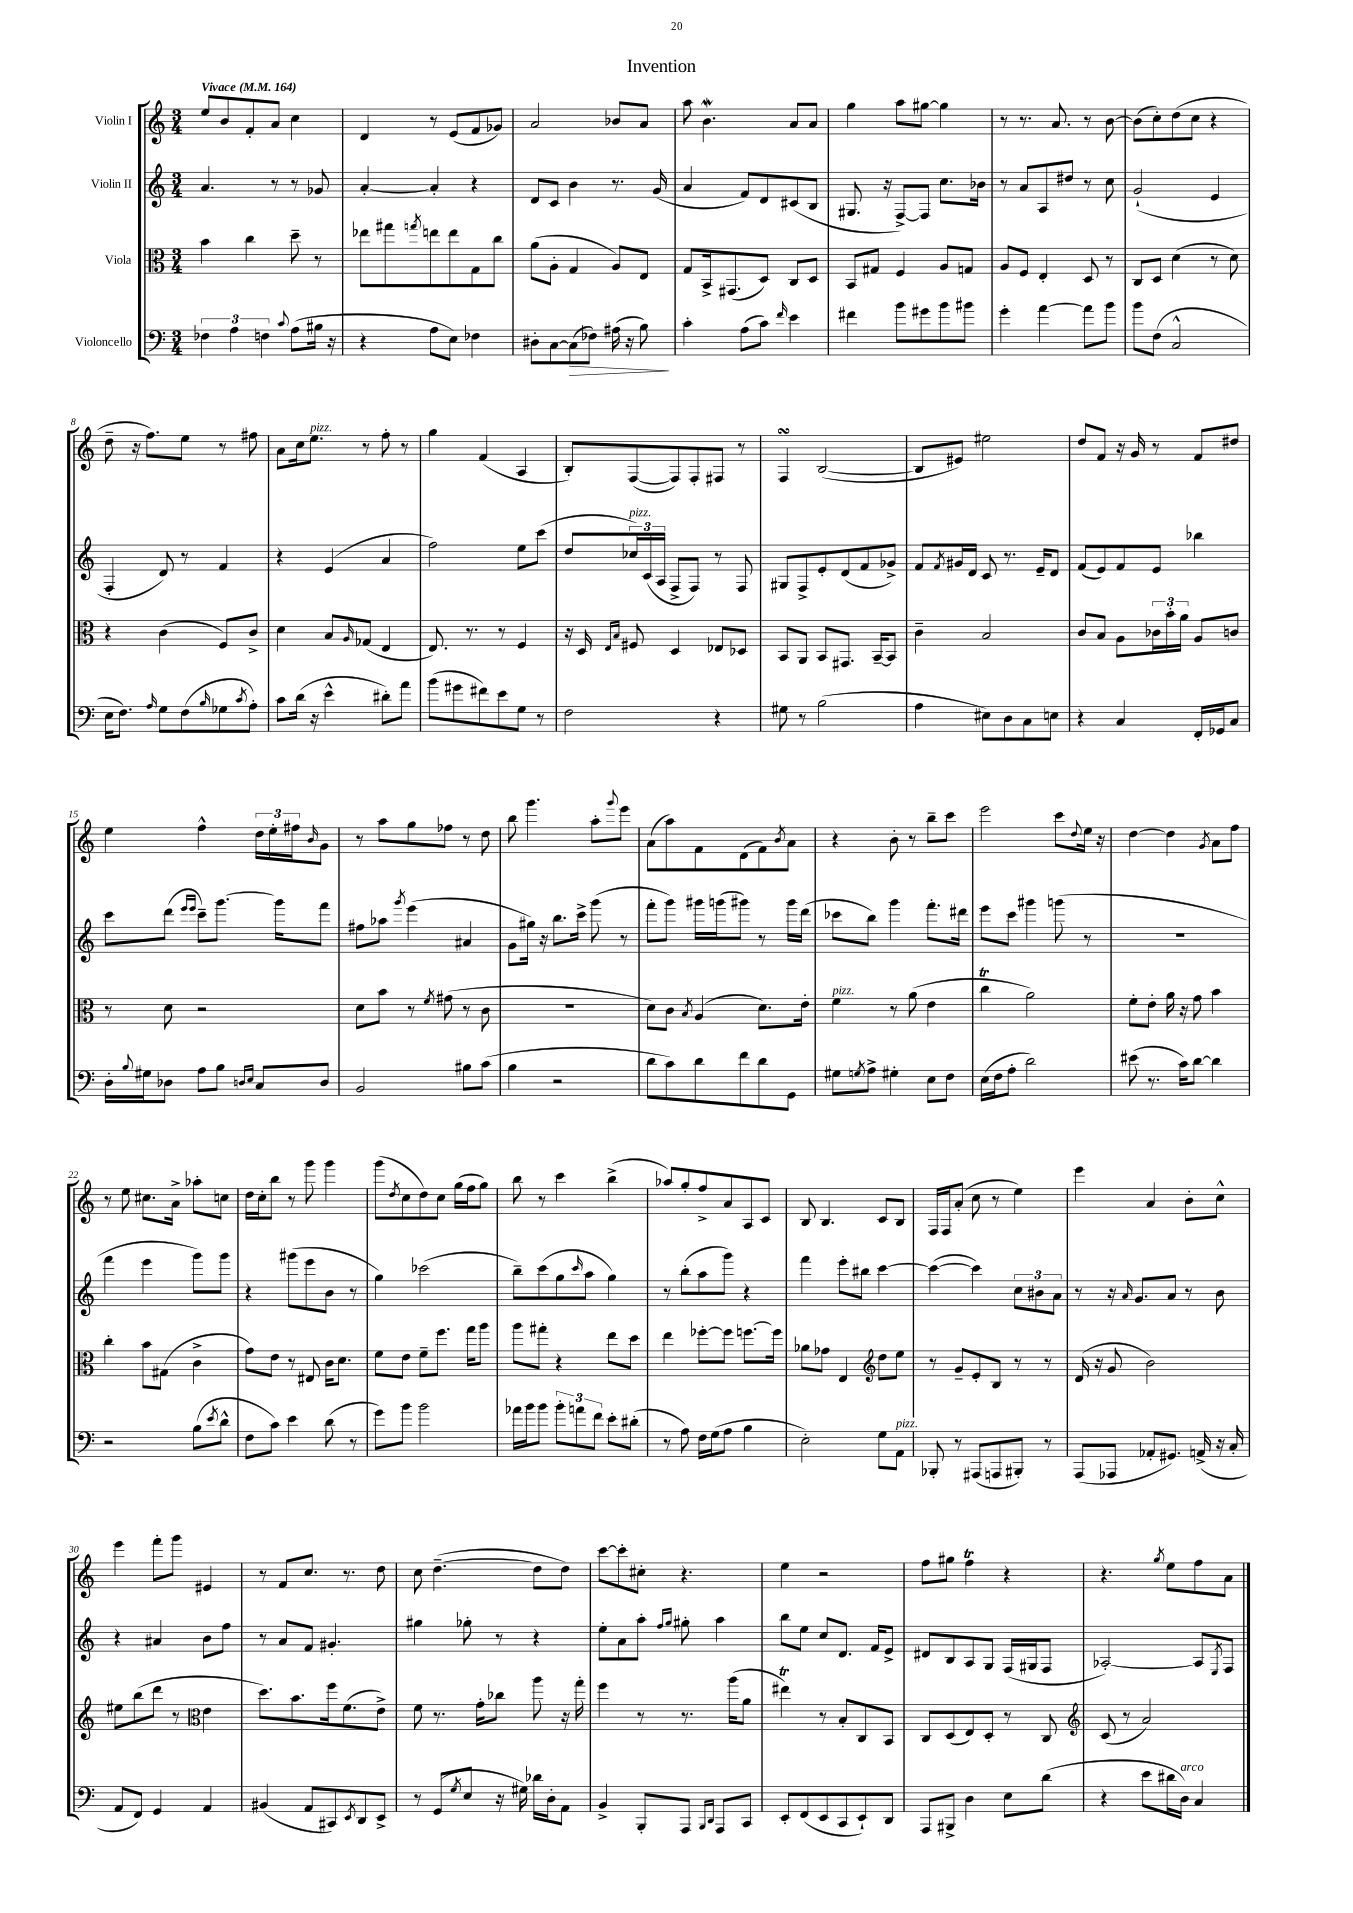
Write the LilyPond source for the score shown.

\header { title = "Invention" }
<<
\new StaffGroup <<
\new Staff = "s0" \with { instrumentName = "Violin I" } {
    \clef treble \key c \major \numericTimeSignature \time 3/4 \tempo "Vivace" 4 = 164
    e''8 b'8 f'8-. a'8 c''4 |
    d'4 r8 e'8( f'8 ges'8) |
    a'2 bes'8 a'8 |
    a''8 b'4.\mordent a'8 a'8 |
    g''4 a''8 gis''8~ gis''4 |
    r8 r8. a'8. r8 b'8~ |
    b'8( c''8-.) d''8( c''8 r4 |
    d''8-- r16 f''8.) e''8 r8 fis''8 |
    a'8 c''16 e''8.^\markup { \italic "pizz." } r8 f''8-. r8 |
    g''4 f'4( a4 |
    b8-.) f8~( f8) f8-. fis8 r8 |
    f4\turn b2~( |
    b8 eis'8) eis''2 |
    d''8 f'8 r16 g'16 r8 f'8 dis''8 |
    e''4 f''4-^ \tuplet 3/2 { d''16 e''16-. fis''16 } \grace { b'16 } g'8 |
    r8 a''8 g''8 fes''8 r8 d''8 |
    b''8 g'''4. a''8-. \appoggiatura { g'''8 } e'''8 |
    a'8( a''8) f'8 d'8( f'8) \acciaccatura { b'8 } a'8 |
    r4 b'8-. r8 b''8-- c'''8 |
    e'''2 c'''8 \appoggiatura { d''8 } e''16 r16 |
    d''4~ d''4 \acciaccatura { g'8 } a'8 f''8 |
    r8 e''8 cis''8. a'16-> aes''8-. c''8 |
    d''16 c''16-. b''8 r8 g'''8 g'''4 |
    g'''8( \acciaccatura { d''8 } c''8 d''8) c''8 g''16( f''16 g''8) |
    b''8 r8 c'''4 b''4->( |
    aes''8) g''8-. f''8-> a'8 a8 c'8 |
    b8 b4. c'8 b8 |
    f16 f16 a'8-.( c''8 r8 e''4) |
    e'''4 a'4 b'8-. c''8-^ |
    e'''4 f'''8-. g'''8 eis'4 |
    r8 f'8 c''8. r8. d''8 |
    c''8 d''4.~--( d''8 d''8) |
    c'''8~ c'''8-. cis''8-. r4. |
    e''4 r2 |
    f''8 gis''8 f''4\trill r4 |
    r4. \acciaccatura { g''8 } e''8 f''8 a'8 \bar "|." |
}
\new Staff = "s1" \with { instrumentName = "Violin II" } {
    \clef treble \key c \major \numericTimeSignature \time 3/4
    a'4. r8 r8 ges'8 |
    a'4~-. a'4-. r4 |
    d'8 c'8 b'4 r8. g'16( |
    a'4 f'8) d'8 cis'8( b8 |
    gis8. r16 f8~->) f8 c''8. bes'16 |
    r8 a'8 a8 dis''8 r8 c''8 |
    g'2-!( e'4 |
    f4-. d'8) r8 f'4 |
    r4 e'4( a'4 |
    f''2) e''8 c'''8( |
    d''8 \tuplet 3/2 { ces''16^\markup { \italic "pizz." }) c'16( a16 } f8-> f8) r8 f8 |
    gis8 f8-> e'8-. d'8( f'8 ges'8->) |
    f'8 \acciaccatura { f'8 } gis'16 d'16 c'8 r8. e'16-- d'8 |
    f'8( e'8) f'8 e'8 bes''4 |
    c'''8 d'''8( \grace { e'''16 e'''16 } c'''8--) g'''8.~ g'''16 f'''8 |
    fis''8 aes''8 \acciaccatura { g'''8 } e'''4( ais'4 |
    g'8 gis''16) r16 b''8. c'''16-> g'''8( r8 |
    f'''8-. g'''8) gis'''16 g'''16( gis'''8) r8 gis'''16 d'''16( |
    ces'''8 b''8) g'''4 f'''8.-. dis'''16 |
    e'''8 c'''8 gis'''4 g'''8( r8 |
    R2. |
    f'''4 e'''4 g'''8) g'''8 |
    r4 gis'''8( e'''8 b'8 r8 |
    g''4) ces'''2( |
    b''8--) c'''8( g''8 \grace { c'''16 } a''8 g''4) |
    r8 b''8-.( a''8 g'''8) r4 |
    f'''4 e'''8-. bis''8 c'''4~ |
    c'''4~( c'''4) \tuplet 3/2 { c''8 bis'8 a'8 } |
    r8 r16 \grace { a'16 } g'8. a'8 r8 b'8 |
    r4 ais'4 b'8 f''8 |
    r8 a'8 f'8 gis'4.-. |
    gis''4 ges''8-. r8 r4 |
    e''8-. a'8 a''8-. \grace { f''16 g''16 } gis''8-. a''4 |
    b''8 e''8 c''8 d'8. f'16 e'8-> |
    dis'8 b8 a8 g8 f16( gis16 f8 |
    aes2~-.) aes8 \acciaccatura { e8 } f8 \bar "|." |
}
\new Staff = "s2" \with { instrumentName = "Viola" } {
    \clef alto \key c \major \numericTimeSignature \time 3/4
    b'4 c''4 d''8-- r8 |
    ees''8 gis''8 \acciaccatura { g''8 } e''8 e''8 g8 c''8 |
    a'8( a8-. g4 a8) e8 |
    g8 b,16-> gis,8.( d8) c8 d8 |
    b,8 gis8 f4 a8 g8 |
    a8 f8 e4-. d8 r8 |
    c8 d8 d'4( r8 d'8) |
    r4 c'4( f8) c'8-> |
    d'4 b8 \grace { a16 } ges8( e4 |
    e8.) r8. r8 f4 |
    r16 d16 \grace { e16 b16 } fis8 d4 ees8 des8 |
    b,8 a,8 b,8 gis,8. b,16~-- b,8 |
    c'4-- b2 |
    c'8 b8 a8 \tuplet 3/2 { ces'16 b'16-. a'16 } a8 c'8 |
    r8 d'8 r2 |
    d'8 b'8 r8 \acciaccatura { f'8 } gis'8( r8 c'8 |
    R2. |
    d'8) c'8 \acciaccatura { b8 } a4( d'8.) e'16-. |
    f'4^\markup { \italic "pizz." } r8 a'8( e'4 |
    c''4\trill a'2) |
    f'8-. e'8-. a'16 r16 g'8 b'4 |
    c''4-. b'8 gis8( c'4-> |
    g'8) e'8 r8 eis8 c'16 d'8. |
    f'8 e'8 f'8-- f''8. g''16 a''8 |
    a''8 gis''8-. r4 e''8 d''8 |
    e''4 fes''8~-. fes''8 f''8.~ f''16 |
    aes'8 ges'8 e4 \clef treble d''8 e''8 |
    r8 g'8-- e'8-. b8 r8 r8 |
    d'16( r16 g'8 b'2) |
    eis''8 b''8( d'''8 r8 \clef alto e'4 |
    d''8.) b'8. f''16 f'8.( e'8->) |
    f'8 r8. g'16-. ces''8 a''8 r16 g''16-. |
    f''4 r8 r8. a''16( a'8 |
    eis''4\trill) r8 b8-. c8 b,8 |
    c8 d8( e8) d8-. r8 c8 |
    \clef treble c'8( r8 a'2) \bar "|." |
}
\new Staff = "s3" \with { instrumentName = "Violoncello" } {
    \clef bass \key c \major \numericTimeSignature \time 3/4
    \tuplet 3/2 { fes4 a4 f4 } \appoggiatura { c'8 } a8( bis16 r16 |
    r4 a8 e8) fes4 |
    dis8-. c8~ c8\>( fes8) ais16( r16 b8\!) |
    c'4-. a8( c'8) \grace { f'16 } e'4 |
    fis'4 b'8 gis'8 b'8 bis'8 |
    g'4-. a'4~ a'8 b'8 |
    b'8 f8( c2-^ |
    e16 f8.) \grace { a16 } g8 f8( \grace { b16 } ges8 \acciaccatura { c'8 } a8-.) |
    c'8 d'16( r16 e'4-^ dis'8-.) a'8 |
    b'8( gis'8 fis'8) e'8 g8 r8 |
    f2 r4 |
    gis8 r8 b2( |
    a4 eis8) d8 c8 e8 |
    r4 c4 f,16-. ges,16 c8 |
    d16-. \appoggiatura { b8 } gis16 des8 a8 b8 \grace { d16 e16 } c8 d8 |
    b,2 bis8 c'8( |
    b4 r2 |
    d'8 c'8) d'8 f'8 d'8 g,8 |
    gis8 \acciaccatura { g8 } a8-> gis4-. e8 f8 |
    e16( f16 a8-. d'2) |
    eis'8( r8. c'16) d'8~ d'4 |
    r2 b8( \acciaccatura { e'8 } d'8-^ |
    f8 c'8) e'4 d'8( r8 |
    g'8) b'8 b'2 |
    aes'16 b'16 b'8 \tuplet 3/2 { b'8-. a'8 f'8 } e'8-. dis'8-.( |
    r8 a8) f16 g16( a8 b4 |
    e2-.) g8 a,8^\markup { \italic "pizz." } |
    bes,,8-. r8 ais,,8( a,,8 bis,,8-.) r8 |
    a,,8( aes,,8 aes,8-. gis,8.) a,16->( r16 c16-. |
    a,8 f,8) g,4 a,4 |
    bis,4( a,8 cis,8) \acciaccatura { e,8 } d,8 e,8-> |
    r8 g,8( \acciaccatura { g8 } e8 r16 gis16) des'16 d16-. a,8 |
    b,4-> b,,8-. a,,8 \grace { b,,16 d,16 } a,,8 c,8 |
    e,8-. f,8( e,8 c,8 e,8-!) d,8 |
    a,,8 bis,,8-> d4 e8 d'8( |
    r4 e'8 dis'16 d16^\markup { \italic "arco" }) c4 \bar "|." |
}
>>
>>
